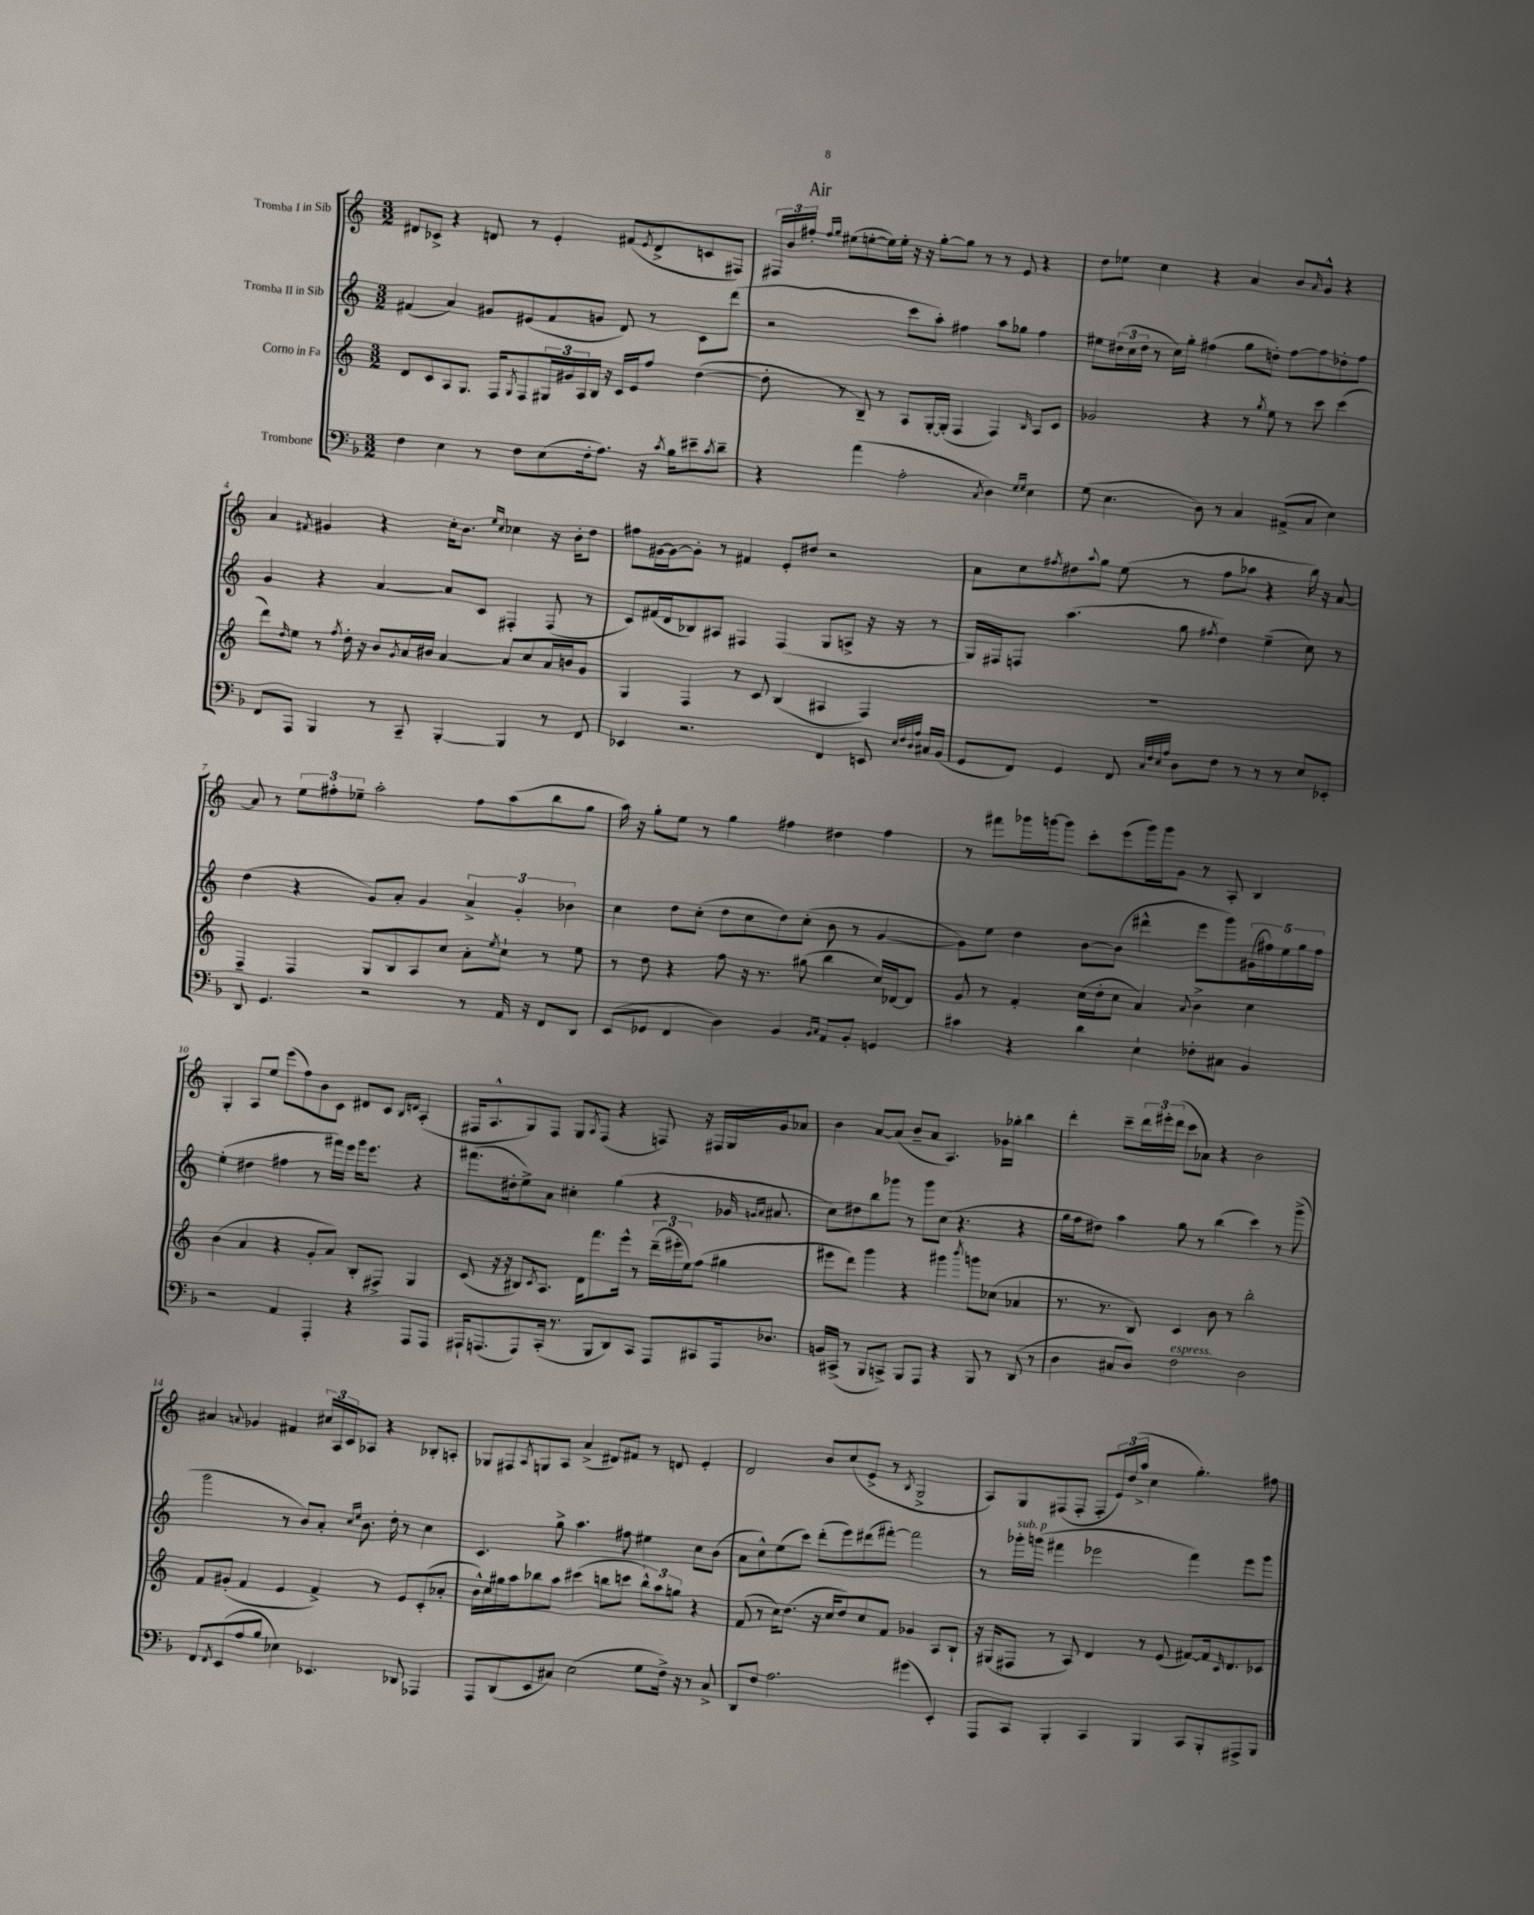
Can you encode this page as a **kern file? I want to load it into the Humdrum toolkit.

**kern	**kern	**kern	**kern
*staff4	*staff3	*staff2	*staff1
*clefF4	*clefG2	*clefG2	*clefG2
*k[b-]	*k[]	*k[]	*k[]
*M3/2	*M3/2	*M3/2	*M3/2
4F	8d	(4f#	8d#
.	8c	.	8c-^
4E	8A	4a)	4r
.	8.G	.	.
8r	.	8g#	8d
.	16F	.	.
.	8qG	.	.
8F	8F	(8e#	8r
(8E	24G#	8f#	4e'
.	24g#	.	.
.	24A	.	.
16F'	16B	8g	.
8.A)	16r	.	.
.	16c	8d)	(8f#
.	16e	.	.
.	.	.	8qe
16r	8ff	8r	8d^
8qc	.	.	.
16B-	.	.	.
8e#~	([4dd	8c	8c
8qc	.	.	.
8d~	.	(8ddd	8F#)
=	=	=	=
4r	8dd']	2r	24F#
.	.	.	24b
.	.	.	24ff#'
.	.	.	16qqff#
.	.	.	16qqgg
.	8r	.	(8ee#
(4a	8B~)	.	[8ee'
.	8r	.	16ee])
.	.	.	16ee'
2A'	8A	8ccc	16r
.	.	.	16r
.	[16G'	8aa')	[8gg'
.	(16G']	.	.
.	4F	4ff#	8gg]
.	.	.	8r
8qC	.	.	.
4D)	4F)	8aa	8r
.	.	8gg-	8e
16qqG	.	.	.
16qqG	16qqB	.	.
4E	8A	4ff#	4r
.	8c	.	.
=	=	=	=
(8G	2g-	8ee#	8dd
4.E	.	(24dd#	8ee-
.	.	24cc	.
.	.	24dd#	.
.	.	8r	4cc
.	.	16cc)	.
.	.	16gg'	.
8D)	4r	(4ff#	4r
8r	.	.	.
4C	8r	8gg	4a
.	8qgg	.	.
.	8ee	8dd')	.
(8AA#^	8r	[8ff#	8b
.	.	.	16qqa
8C	8ccc	8ff#]	8g^^
4E)	(4ccc	8dd-'	4r
.	.	8ff#	.
=	=	=	=
8FF	8ddd)	4g	4a
.	16qqdd	.	.
8AAA	8ee	.	.
.	.	.	8qf#
4BBB-	8r	4r	4g#
.	8qff	.	.
.	16dd'	.	.
.	16r	.	.
8r	8b	[4a	4r
.	8qg	.	.
8CC~	16a	.	.
.	16b#	.	.
[4BBB-'	[4a	8a]	16cc'
.	.	.	8.b
.	.	8c	.
.	.	.	16qqee
.	.	.	16qqcc
4BBB-]	8a]	4F#'	4cc-
.	8cc	.	.
8r	16a	(8F#	16r
.	16b	.	16b'
8FF	8g	8r	8dd
=	=	=	=
4EE-	4G	8c)	8ff#
.	.	(16f#	[16g#
.	.	16d	16g#_
2.r	4F	8B-)	8g#']
.	.	8A#	8r
.	8r	4F#	4f#
.	8c	.	.
.	(4B	(4F#	8e'
.	.	.	8dd#
4FF	4A#	8G	2r
.	.	8A^	.
8EE	4F)	16r	.
.	.	16r	.
32qqE	.	.	.
32qqF	.	.	.
32qqD	.	.	.
32qqA	.	.	.
16C#	.	8r	.
(16BB-	.	.	.
=	=	=	=
8GG	1.r	16G)	8a
.	.	16F#	.
8FF)	.	8F	8cc
.	.	.	8qff#
4GG	.	(4.aa	8dd#
.	.	.	8qqaa
.	.	.	8gg
8FF	.	.	(8ee
32qqC	.	.	.
32qqF	.	.	.
32qqE	.	.	.
32qqA	.	.	.
8D	.	8gg	8r
.	.	8qff#	.
8F	.	4dd)	8ff#
8r	.	.	8aa-
8r	.	(4ee~	4r
8r	.	.	.
8E	.	8cc)	16bb)
.	.	.	16r
8EE-'	.	8r	[8a
=	=	=	=
8DD	4F~	(4dd	8a]
4.GG	.	.	8r
.	4F	4r	12ee
.	.	.	12ff#'
.	.	.	12ee-~
2r	8G	8g)	2aa'
.	8B	8a'	.
.	8A	4g	.
.	8cc	.	.
8r	8a'	6a^	8ff#
.	8qee	.	.
16AA	8cc`	.	(8aa
.	.	6g'	.
16r	.	.	.
8FF	8r	.	8bb
.	.	6b-	.
8DD	8ee	.	8gg
=	=	=	=
(8EE	8r	4cc	16aa)
.	.	.	16r
8GG-	8dd	.	8gg'
4FF	4r	8dd	8ee
.	.	(8cc'	8r
4D)	8ff	8dd	4gg
.	16r	8cc	.
.	8.r	.	.
4BB-	.	8dd)	4ff#
.	(8gg#	(8cc'	.
16qqBB-	.	.	.
16qqC	.	.	.
8AA	4bb	8b	4dd#
8BB-'	.	8r	.
4GG	16cc)	[4g	4ff#
.	[16d-	.	.
.	8d-]	.	.
=	=	=	=
4c#	8g	8g])	8r
.	8r	8ee	8fff#
4r	4f'	4dd	16ggg-
.	.	.	[16ggg
.	.	.	8ggg]
4d	(16cc	[8b	8ccc'
.	16dd'	.	.
.	8cc	(8b]	(8eee
4E`	4a)	4ddd#^^	16ggg)
.	.	.	16ggg
.	.	.	8g
.	8qqa	.	.
8F-'	4b^	8eee	8r
8C#	.	8ggg)	8A'
4BB-	4cc	(20g#	4B
.	.	20ff#)	.
.	.	20ee	.
.	.	20gg	.
.	.	20ff#	.
=	=	=	=
2r	(4b	(4ee'	4G'
.	4a	4dd#	8A
.	.	.	8ee
4AA	4r	4ff#	(8eee
.	.	.	8ff)
4AAA'	8g'	8r	8b
.	8a)	16fff#)	8c
.	.	16eee	.
4r	8B'	16ggg	8d#
.	.	8.eee	.
.	8F#^	.	8c
.	.	.	16qqB
.	.	.	16qqd
8AAA	4G	4r	(4A'
8AAA	.	.	.
=	=	=	=
16AAA#`	(8c	(8.fff#	16F#
(8.AAA	.	.	8.A^^
.	16r	.	.
.	16r	16dd#'	.
8AAA)	8B#)	8ee^)	8G)
.	8qc	.	.
(16CC'	8.A	8a	8F#
8.r	.	.	.
.	.	4cc#'	8G
.	16d	.	.
.	.	.	8qA
8BBB-	8.fff	.	(8F#
8DD)	.	(4gg	4r
.	16eee^^	.	.
8CC	8r	.	.
8AAA	(24ddd~	4r	8F)
.	24eee#'	.	.
.	24ee)	.	.
8CC#	(8ff	.	16r
.	.	.	16F#
16AAA	4gg#	16g-	16G
.	.	16qqg	.
.	.	16qqa	.
8.D-	.	8.a#	16g
.	.	.	8a-
=	=	=	=
16BB	8eee#	8cc)	4b
(16CC#^	.	.	.
8r	8ddd)	8dd#	.
8BBB-	4ggg	8bb	[8a
8CC^)	.	8ggg-	(8a]
8BBB-	4r	8r	8b~
8AAA	.	8ggg-	8a
4r	4ggg#	(8cc	4.A)
.	.	4.r	.
.	8qbbb	.	.
8BBB-	8ggg	.	.
8r	(8cc-	.	16g-
.	.	.	16gg-'
(8DD	4a-	4r	4bb
8r	.	.	.
=	=	=	=
4D	8.r	16gg	4ddd'
.	.	16ff	.
.	.	8dd#)	.
.	8.r	.	.
8C#	.	4aa	8ccc~
8D)	8B)	.	24ddd
.	.	.	24eee#'
.	.	.	(24ddd
2F	4c	8gg	8ccc
.	.	8r	8a-)
.	8b	(4bb	4r
.	8r	.	.
2D	2bb'	4ccc)	2b
.	.	8r	.
.	.	(8ggg^	.
=	=	=	=
8FF	8f	2ggg	4a#
8qFF	.	.	.
(8EE	(8g#'	.	.
.	.	.	8qqa
8A	4f	.	4g-
8B-	.	.	.
4E-)	4e	8r	4f#
.	.	8b)	.
4.EE-	4f^)	8a'	24cc#
.	.	.	24A
.	.	.	24c
.	.	16qqcc	.
.	.	16qqee	.
.	.	8.b	8A-
.	8r	.	4r
.	.	16dd'	.
8DD-	8e	8r	.
4AAA-	(8c'	4cc	8B-'
.	8a-'	.	8A'
=	=	=	=
8AAA	16b^^)	4.c	8G-
.	16cc	.	.
(8DD	16gg#	.	8F#
.	16aa	.	.
.	.	.	8qA
8EE	8bb-	.	8G
8C#)	8aa	8gg^	8A
(2E	(4ccc#	4.aa	(4a^
.	8bb	.	8d#)
.	8ccc	8ff#	8f#
8G	12bb^^)	4ee#	8r
.	12aa	.	.
16F^)	.	.	8d
.	12gg	.	.
16r	.	.	.
8r	4r	8cc	4e'
8C#^	.	(8b	.
=	=	=	=
8DD	(8f	8a	2d
8F	8r	8cc^^)	.
2.A	16cc)	(8ee	.
.	(8.dd	.	.
.	.	8ccc)	.
.	16r	(8ddd'	8b
.	16cc	.	.
.	8dd)	8eee)	(8cc
.	8cc	(8ddd#	8e^
.	8f	[8fff#')	8r
.	.	.	8qB
(4g#	4g-	2fff#]	2G^
4EE')	8A	.	.
.	8B`	.	.
=	=	=	=
8AAA	16r	8r	8A)
.	(16G#	.	.
8CC	8F#	16ggg-'	8G
.	.	(16ggg	.
4BBB-'	8r	4fff#	(8F#
.	8A)	.	8F#'
4CC	4d	2eee-	8F#'
.	.	.	24e)
.	.	.	(24dd
.	.	.	24aa^
4BBB-	8r	.	4cc
.	(8e	.	.
8CC	[8f#)	4fff#)	4.gg')
8BBB-'	16f#]	.	.
.	16qqc	.	.
.	8.d	.	.
8AAA#^	.	8eee-	.
8BBB-	8c-	8ggg	8ff#
==	==	==	==
*-	*-	*-	*-
